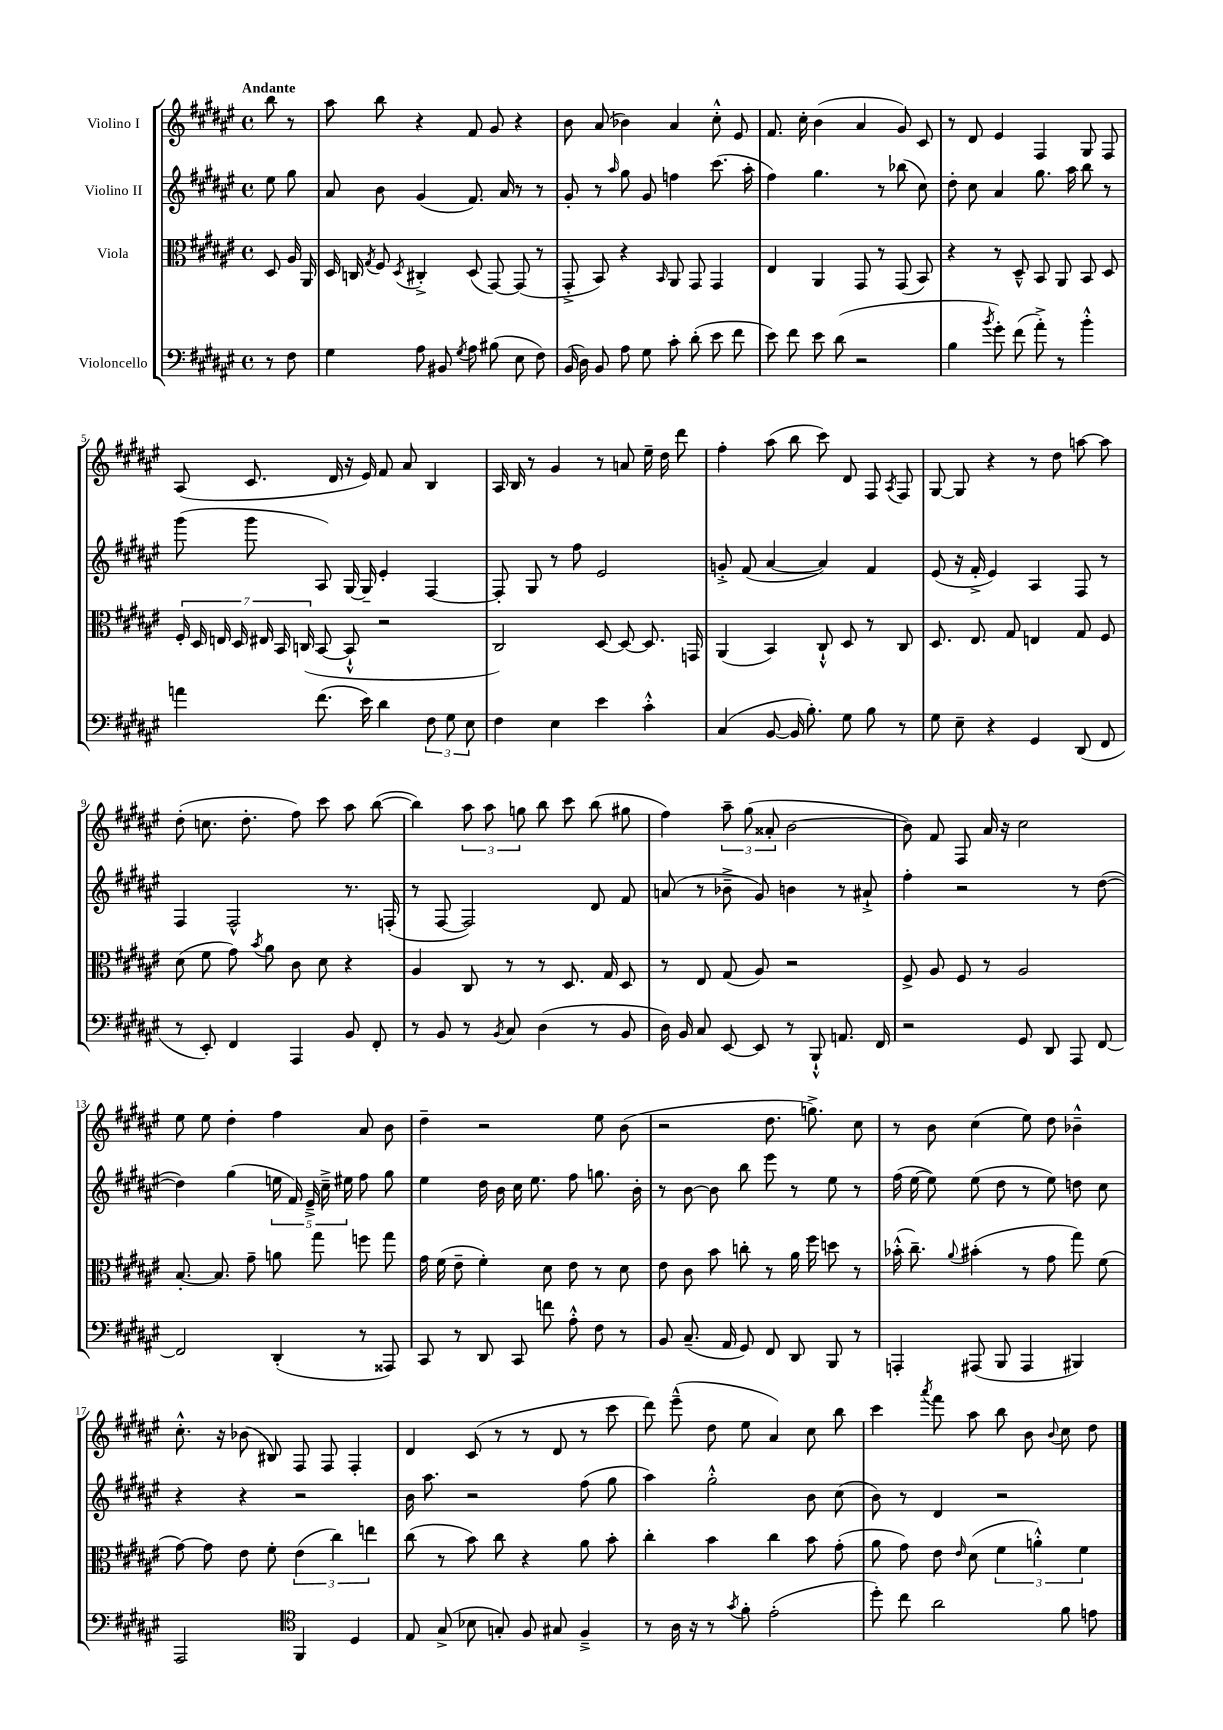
<<
\new StaffGroup <<
\new Staff = "s0" \with { instrumentName = "Violino I" } {
    \clef treble \key fis \major \defaultTimeSignature \time 4/4 \partial 4 \tempo "Andante"
    \autoBeamOff b''8 r8 |
    ais''8 b''8 r4 fis'8 gis'8 r4 |
    b'8 ais'8( bes'4) ais'4 cis''8-.-^ eis'8 |
    fis'8. cis''16-. b'4( ais'4 gis'8) cis'8 |
    r8 dis'8 eis'4 fis4 gis8 fis8 |
    ais8( cis'8. dis'16 r16 eis'16) fis'8 ais'8 b4 |
    ais16 b16 r8 gis'4 r8 a'8 eis''16-- dis''16 dis'''8 |
    fis''4-. ais''8( b''8 cis'''8) dis'8 fis8 \acciaccatura { ais8 } fis8 |
    gis8~ gis8 r4 r8 dis''8 a''8~ a''8 |
    dis''8-.( c''8. dis''8.-. fis''8) cis'''8 ais''8 b''8~( |
    b''4) \tuplet 3/2 { ais''8 ais''8 g''8 } b''8 cis'''8 b''8( gis''8 |
    fis''4) \tuplet 3/2 { ais''8-- gis''8( aisis'8-. } b'2~ |
    b'8) fis'8 fis8 ais'16 r16 cis''2 |
    eis''8 eis''8 dis''4-. fis''4 ais'8 b'8 |
    dis''4-- r2 eis''8 b'8( |
    r2 dis''8. g''8.->) cis''8 |
    r8 b'8 cis''4( eis''8) dis''8 bes'4---^ |
    cis''8.-.-^ r16 bes'8( bis8) fis8 fis8 fis4-. |
    dis'4 cis'8( r8 r8 dis'8 r8 cis'''8 |
    dis'''8) eis'''8---^( dis''8 eis''8 ais'4) cis''8 b''8 |
    cis'''4 \acciaccatura { ais'''8 } fis'''8 ais''8 b''8 b'8 \appoggiatura { b'8 } cis''8 dis''8 \bar "|." |
}
\new Staff = "s1" \with { instrumentName = "Violino II" } {
    \clef treble \key fis \major \defaultTimeSignature \time 4/4 \partial 4
    \autoBeamOff eis''8 gis''8 |
    ais'8 b'8 gis'4( fis'8.) ais'16 r8 r8 |
    gis'8-. r8 \grace { ais''16 } gis''8 gis'8 f''4 cis'''8.( ais''16-. |
    fis''4) gis''4. r8 bes''8( cis''8) |
    dis''8-. cis''8 ais'4 gis''8. ais''16 b''8 r8 |
    gis'''8( gis'''8 ais8) gis16~ gis16-- eis'4-. fis4~ |
    fis8-. gis8 r8 fis''8 eis'2 |
    g'8-.-> fis'8( ais'4~ ais'4) fis'4 |
    eis'8( r16 fis'16-.-> eis'4) ais4 fis8 r8 |
    fis4 fis2-^ r8. f16-.( |
    r8 fis8~ fis2) dis'8 fis'8 |
    a'8( r8 bes'8---> gis'8) b'4 r8 ais'8-!-> |
    fis''4-. r2 r8 dis''8~( |
    dis''4) gis''4( \tuplet 5/4 { e''16 fis'16) eis'16---> cis''16---> eis''16 } fis''8 gis''8 |
    eis''4 dis''16 b'16 cis''16 eis''8. fis''8 g''8. b'16-. |
    r8 b'8~ b'8 b''8 eis'''8 r8 eis''8 r8 |
    fis''16( eis''16~ eis''8) eis''8( dis''8 r8 eis''8) d''8 cis''8 |
    r4 r4 r2 |
    b'16 ais''8. r2 fis''8( gis''8 |
    ais''4) gis''2-.-^ b'8 cis''8( |
    b'8) r8 dis'4 r2 \bar "|." |
}
\new Staff = "s2" \with { instrumentName = "Viola" } {
    \clef alto \key fis \major \defaultTimeSignature \time 4/4 \partial 4
    \autoBeamOff dis8 ais16 ais,16 |
    dis16 c16 \acciaccatura { gis8 } fis8 \acciaccatura { dis8 } cis4-.-> dis8( gis,8~) gis,8( r8 |
    gis,8-.-> b,8) r4 \grace { b,16 } ais,8 gis,8 gis,4 |
    eis4 ais,4 gis,8 r8 gis,8( b,8) |
    r4 r8 dis8---^ b,8 ais,8 b,8 dis8 |
    \tuplet 7/4 { fis16-. dis16 e16 dis16 eis16 b,16 c16( } b,8~ b,8-!-^ r2 |
    cis2) dis8~ dis8~ dis8. g,16 |
    ais,4( b,4) cis8-!-^ dis8 r8 cis8 |
    dis8. eis8. gis8 e4 gis8 fis8 |
    dis'8( fis'8 gis'8) \acciaccatura { b'8 } ais'8 cis'8 dis'8 r4 |
    ais4 cis8 r8 r8 dis8. gis16 dis8 |
    r8 eis8 gis8( ais8) r2 |
    fis8-> ais8 fis8 r8 ais2 |
    b8.~-. b8. gis'8-- a'8 gis''8 f''8 gis''8 |
    gis'16 fis'16( eis'8-- fis'4-.) dis'8 eis'8 r8 dis'8 |
    eis'8 cis'8 b'8 c''8-. r8 ais'16 fis''16 d''8 r8 |
    bes'16-.-^( cis''8.--) \appoggiatura { ais'8 } bis'4-.( r8 gis'8 gis''8) fis'8( |
    gis'8~) gis'8 eis'8 fis'8-. \tuplet 3/2 { eis'4( cis''4) e''4 } |
    cis''8( r8 b'8) cis''8 r4 ais'8 b'8-. |
    cis''4-. b'4 cis''4 b'8 gis'8-.( |
    ais'8 gis'8) eis'8 \grace { eis'16 } dis'8( \tuplet 3/2 { fis'4 a'4-.-^) fis'4 } \bar "|." |
}
\new Staff = "s3" \with { instrumentName = "Violoncello" } {
    \clef bass \key fis \major \defaultTimeSignature \time 4/4 \partial 4
    \autoBeamOff r8 fis8 |
    gis4 ais8 bis,8 \acciaccatura { gis8 } ais8 bis8( eis8 fis8) |
    b,16( dis16) b,8 ais8 gis8 cis'8-. dis'8-.( eis'8 fis'8 |
    eis'8) fis'8 eis'8 dis'8( r2 |
    b4 \acciaccatura { b'8 } gis'8-.) fis'8( ais'8-.->) r8 b'4-.-^ |
    a'4 fis'8.( eis'16) dis'4 \tuplet 3/2 { fis8 gis8 eis8 } |
    fis4 eis4 eis'4 cis'4-.-^ |
    cis4( b,8~ b,16 b8.-.) gis8 b8 r8 |
    gis8 eis8-- r4 gis,4 dis,8( fis,8 |
    r8 eis,8-.) fis,4 ais,,4 b,8 fis,8-. |
    r8 b,8 r8 \acciaccatura { b,8 } cis8 dis4( r8 b,8 |
    dis16) b,16 cis8 eis,8~ eis,8 r8 b,,8-!-^ a,8. fis,16 |
    r2 gis,8 dis,8 ais,,8 fis,8~ |
    fis,2 dis,4-.( r8 aisis,,8) |
    cis,8 r8 dis,8 cis,8 f'8 ais8-.-^ fis8 r8 |
    b,8 cis8.--( ais,16 gis,8) fis,8 dis,8 b,,8 r8 |
    a,,4-. ais,,8( b,,8 ais,,4 bis,,4) |
    ais,,2 \clef tenor fis,4 dis4 |
    eis8 gis8->( bes8 g8-.) fis8 gis8 fis4---> |
    r8 ais16 r16 r8 \acciaccatura { gis'8 } fis'8-. eis'2-.( |
    dis''8-.) cis''8 ais'2 fis'8 e'8 \bar "|." |
}
>>
>>
